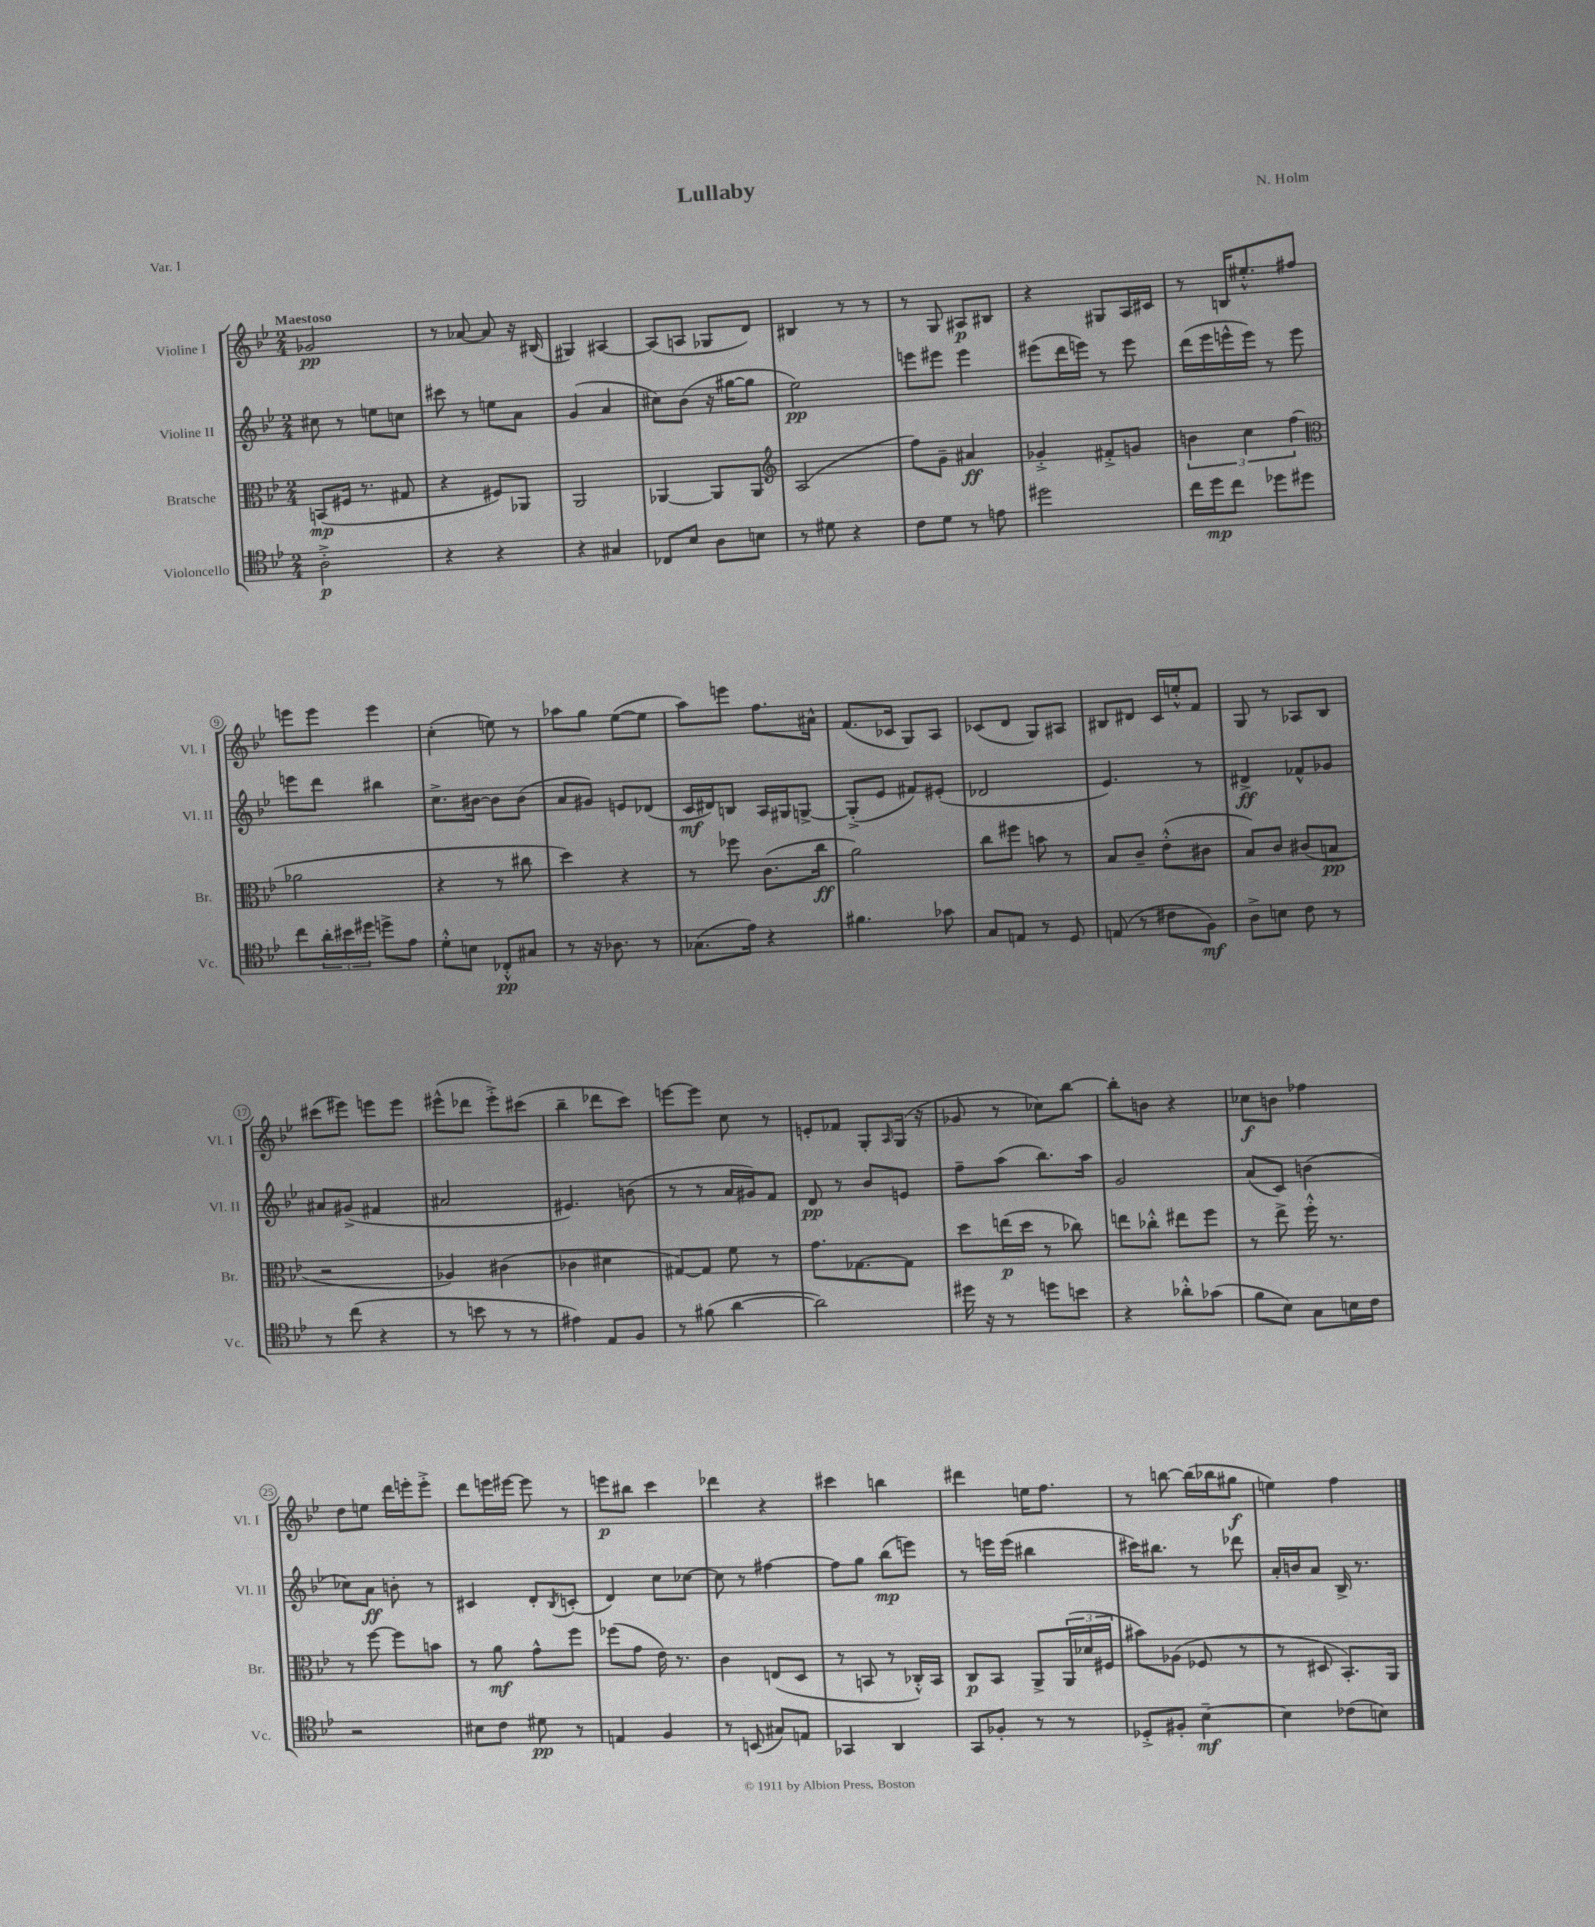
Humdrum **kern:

**kern	**kern	**kern	**kern
*staff4	*staff3	*staff2	*staff1
*clefC4	*clefC3	*clefG2	*clefG2
*k[b-e-]	*k[b-e-]	*k[b-e-]	*k[b-e-]
*M2/4	*M2/4	*M2/4	*M2/4
2A'^\	(8BB/L	8cc#\	2g-/
.	16F#/Jk	8r	.
.	8.r	.	.
.	.	8ee\L	.
.	8G#/	8cc\J	.
=	=	=	=
4r	4r	8ccc#\	8r
.	.	8r	[8a-/
4r	8F#/L)	8ee\L	8a-/]
.	8AA-/J	8a\J	16r
.	.	.	(16B#/
=	=	=	=
4r	2AA/	(4g/	4G#/)
4G#/	.	4a/	[4A#/
=	=	=	=
8C-/L	[4AA-/	8cc#\L)	(8A#/]L
8B-/J	.	(8b-\J	8A/J
8A\L	8AA-/]L	16r	8G-/L
.	.	[16gg#\LK	.
8B\J	8AA-/J	8gg#\]J	8d/J)
=	=	=	=
*	*clefG2	*	*
8r	(2A/	2ee-\)	4B#/
8d#\	.	.	.
4r	.	.	8r
.	.	.	8r
=	=	=	=
8c\L	8ff\L)	8eee\L	8r
8d\J	8g~\J	8eee#\J	8G/
8r	4a#/	4eee#\	8A#/L
8e\	.	.	8B#/J
=	=	=	=
2dd#\	4g-'^/	(8eee#\L	4r
.	.	16ddd\L	.
.	.	16eee\JJ)	.
.	8f#'^/L	8r	8G#/L
.	8g/J	8eee\	16A/L
.	.	.	16c#/JJ
=	=	=	=
16cc\LL	6b\	(16ddd\LL	8r
16dd\J	.	16eee-\	.
8cc\J	.	16eee^^\	16B/LK
.	6cc\	.	.
.	.	16eee\JJ)	8.ee#'^^/
8dd-\L	.	8r	.
.	(6ff\	.	.
8dd#\J	.	8eee\	8ff#/J
=	=	=	=
*	*clefC3	*	*
8cc\L	2a-\	8eee\L	8eee\L
24a'\L	.	8ddd\J	8eee\J
24b#\	.	.	.
24dd#\JJ	.	.	.
8dd^\L	.	4bb#\	4eee\
8e-\J	.	.	.
=	=	=	=
8d'^^\L	4r	8.cc^\L	(4cc'\
8B\J	.	.	.
.	.	[16b#\Jk	.
8C-'^^/L	8r	8b#\]L	8ee\)
8G#/J	8cc#\	(8b#\J	8r
=	=	=	=
8r	4dd\)	8a/L	8aa-\L
16r	.	8g#/J)	8gg\J
8.A-\	.	.	.
.	4r	8e/L	([8ee-\L
8r	.	(8d-/J	8ee-\]J
=	=	=	=
(8.G-\L	8r	16c/LL	8aa\L)
.	.	16d#/J)	.
.	8ff-\	8B/J	8eee\J
16e-\Jk)	.	.	.
4r	(8.c\L	16A/LL	8.ff\L
.	.	16G#/J	.
.	.	[8G^/J	.
.	16cc\Jk	.	16a#^^\Jk
=	=	=	=
4.f#\	2a\)	(8G'^/]L	(8.f/L
.	.	8e-/J	.
.	.	.	16c-/Jk
.	.	8f#/L)	8G/L)
8g-\	.	(8e#'/J	8A/J
=	=	=	=
8G/L	8cc\L	2d-/	(8c-/L
8E/J	8ff#\J	.	8d/J
8r	8b\	.	8G/L)
8D/	8r	.	8A#/J
=	=	=	=
(8E/	8B-/L	4.e-/)	8B#/L
8r	8c~/J	.	8d#/J
8c#\L	(8e-'^^\L	.	16c/LL
.	.	.	16ee'^^/J
8F\J)	8c#\J	8r	8f/J
=	=	=	=
8A^\L	8B-/L)	4d#^/	8G/
8B\J	8c/J	.	8r
8c\	(8c#/L	8f-^^/L	8A-/L
8r	8B/J	8g-/J	8B-/J
=	=	=	=
8r	2r	8a#/L	(8ccc#\L
(8cc\	.	(8g#^/J	8eee#\J)
4r	.	4f#/	8eee\L
.	.	.	8eee\J
=	=	=	=
8r	4A-/)	2a#/	(8eee#^^\L
8b\	.	.	8ddd-\J
8r	(4c#\	.	8eee#'^\L)
8r	.	.	(8ccc#\J
=	=	=	=
4e#\)	4c-\	4.e#/)	4bb-~\
8E-/L	4d#\	.	8ddd-\L
8F/J	.	(8b\	8ccc\J)
=	=	=	=
8r	[8G#/L)	8r	[8eee\L
(8f#\	8G#/]J	8r	8eee\]J
[4a\	8f\	16a/LL	8cc\
.	.	16g#/J)	.
.	8r	8f/J	8r
=	=	=	=
2a\])	8.g\L	8d/	8e'/L
.	.	8r	8f-/J
.	[8.G-\	.	.
.	.	8b-/L	8G'/L
.	.	.	16qqA/
.	8G-\]J	8e/J	(16G/Jk
.	.	.	16r
=	=	=	=
16dd#\	8dd\L	8ff~\L	8g-/
16r	.	.	.
8r	(16ee\L	(8aa\J	8r
.	16dd\JJ	.	.
8dd\L	8r	8.bb-\L)	8cc-\L)
8b\J	8cc-\)	.	[8bb-\J
.	.	16aa\Jk	.
=	=	=	=
4r	8ee\L	2g/	8bb-'\]L
.	8cc-'^^\J	.	8b\J
8a-'^^\L	8ee#\L	.	4r
(8g-\J	8ff\J	.	.
=	=	=	=
8f\L	8r	(8a/L	8cc-\L
8B-\J)	8ee-^\	8c/J)	8b\J
8G\L	16ff'^^\	(4b\	4ff-\
.	8.r	.	.
16B\L	.	.	.
16c\JJ	.	.	.
=	=	=	=
2r	8r	8cc-\L)	8dd\L
.	[8ff\	8a\J	8ee\J
.	8ff\]L	8b'\	16ddd\LL
.	.	.	16eee'\J
.	8b\J	8r	8eee'^\J
=	=	=	=
8B#\L	8r	4c#/	8ddd\L
8c\J	8a\	.	16eee\L
.	.	.	[16eee#\JJ
8d#\	8g^^\L	8d'/L	8eee#\]
.	.	8qB-/	.
8r	8ff\J	(8c'/J	8r
=	=	=	=
4E/	(8ff-\L	4d/)	8eee\L
.	8g\J	.	8bb#\J
4F/	16e-\)	8cc\L	4ccc\
.	8.r	.	.
.	.	[8cc-\J	.
=	=	=	=
8r	4c\	8cc-\]	4ddd-\
(8BB/	.	8r	.
8G#/L)	(8E/L	[4ff#\	4r
8E/J	8D/J	.	.
=	=	=	=
4GG-/	8r	8ff#\]L	4ccc#\
.	8BB/	8gg\J	.
4AA/	8r	(8bb-\L	4bb\
.	16C-'^^/LL)	8eee\J)	.
.	16BB/JJ	.	.
=	=	=	=
8GG/L	8C/L	8r	4ddd#\
8F-'/J	8BB-/J	16eee\LL	.
.	.	(16eee\JJ	.
8r	8AA^/L	4bb#\	16ee\LK
.	.	.	8.ff\J
8r	(24AA/L	.	.
.	24d-/	.	.
.	24F#/JJ	.	.
=	=	=	=
8D-'^/L	8b#\L)	16ccc#\LK)	8r
.	.	8.bb#\J	.
8F#'/J	(8A-\J	.	[8bb\
[4B-~\	8F-/	8r	(16bb\]LL
.	.	.	16bb-\J
.	8r	8ddd-\	8gg#\J
=	=	=	=
4B-\]	8r	16a'/LL	4ee\)
.	.	16b/J	.
.	8D#/	8a/J	.
(8c-\L	8.BB-'/L)	16B-^/	4ff\
.	.	8.r	.
8B\J)	.	.	.
.	16AA/Jk	.	.
==	==	==	==
*-	*-	*-	*-
